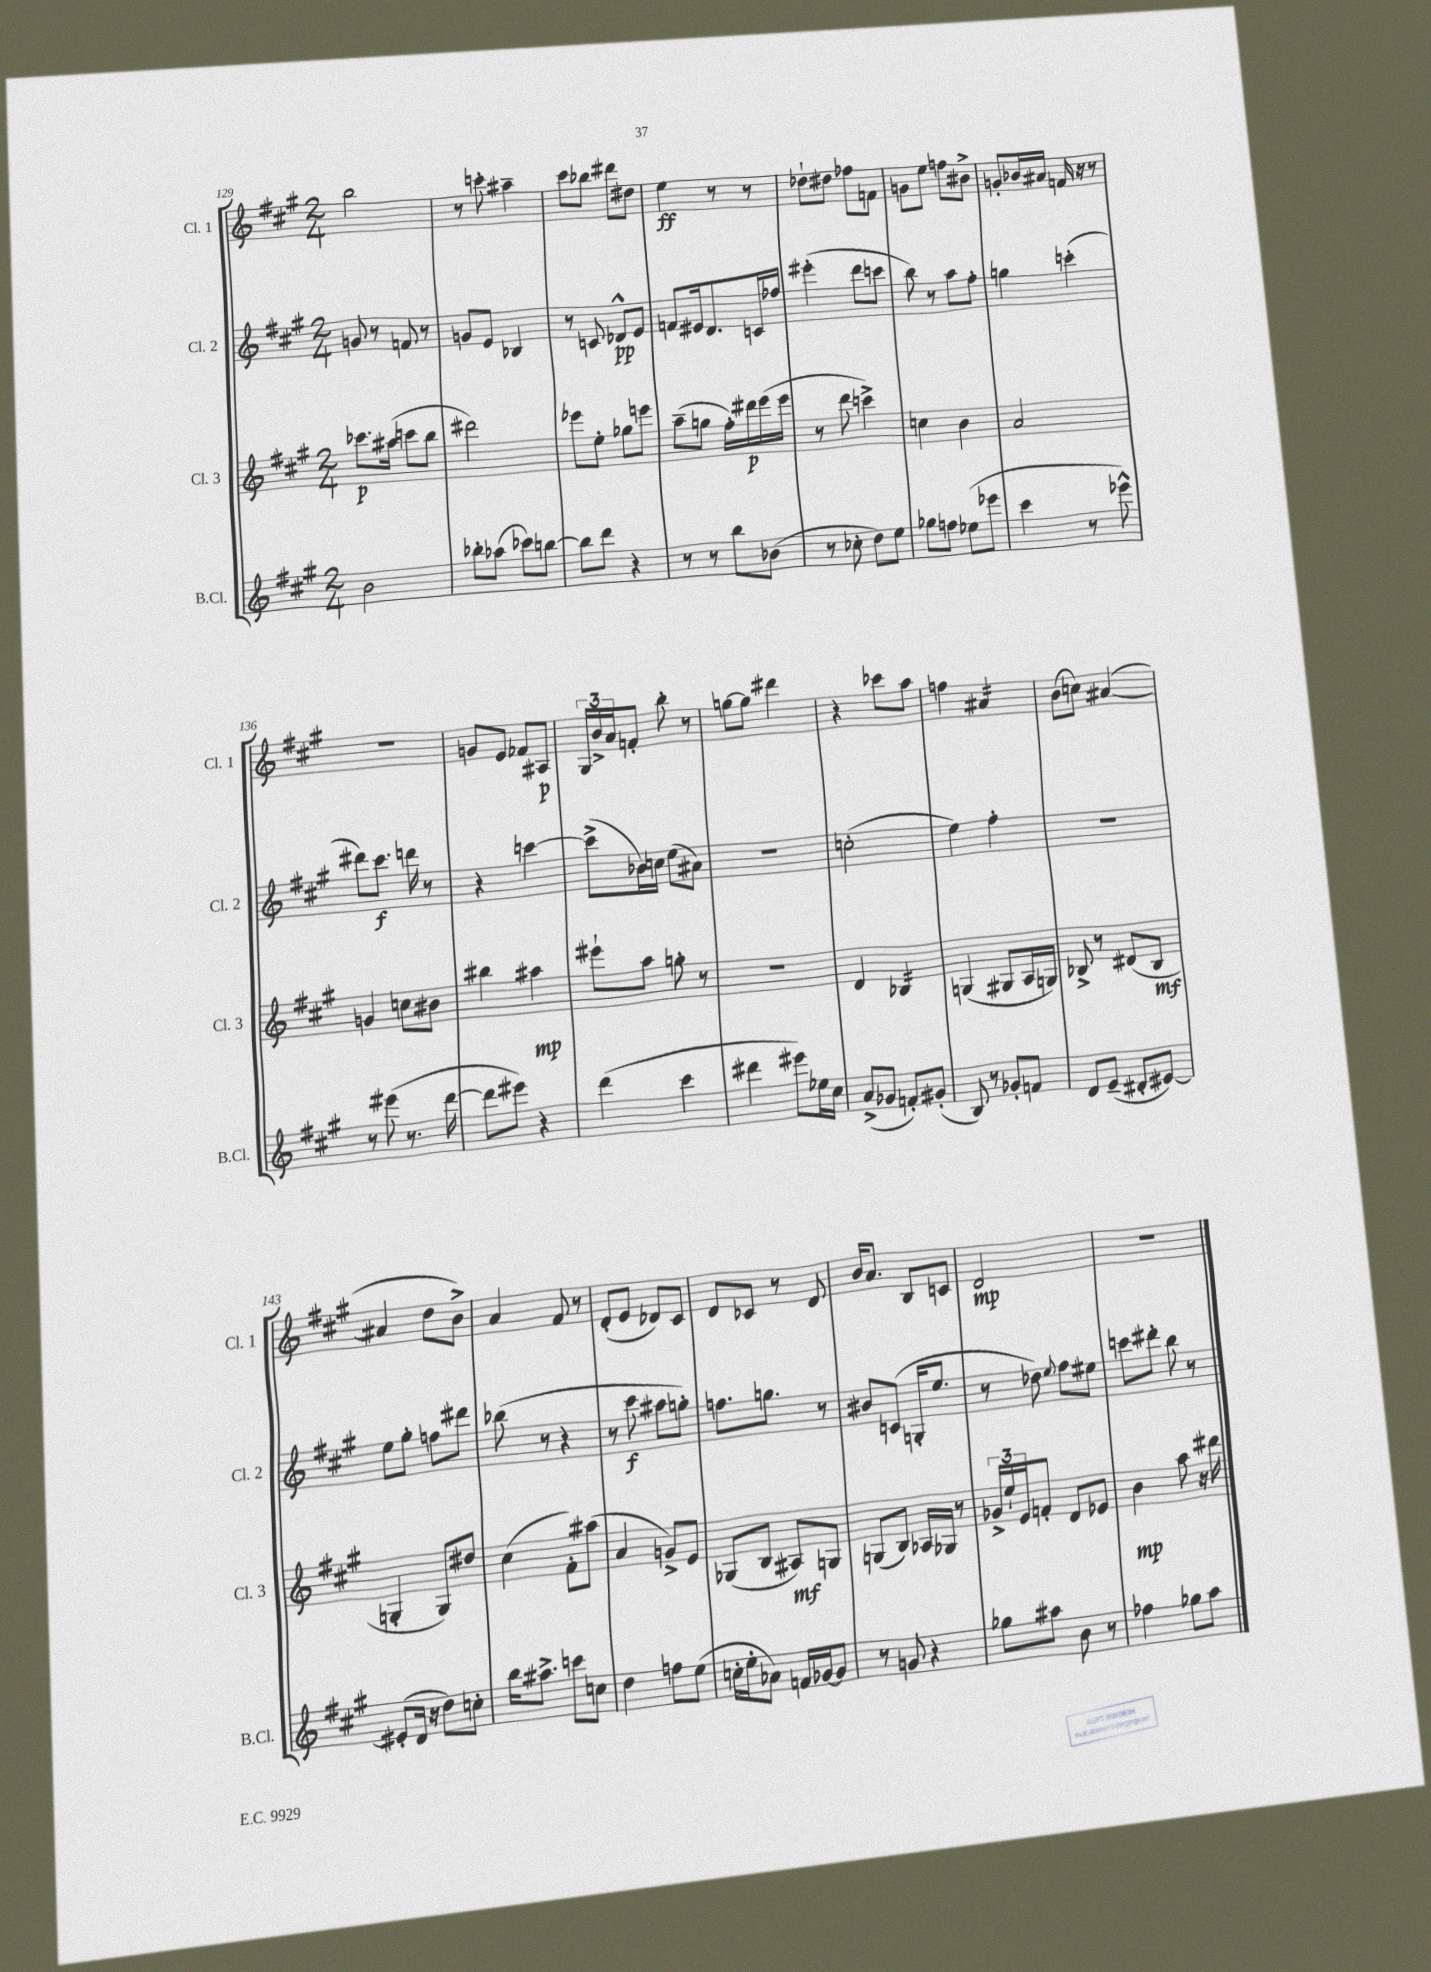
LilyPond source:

<<
\new StaffGroup <<
\new Staff = "s0" \with { instrumentName = "Cl. 1" shortInstrumentName = "Cl. 1" } {
    \clef treble \key a \major \numericTimeSignature \time 2/4
    b''2 |
    r8 c'''8-. ais''4-- |
    cis'''8 bes''8 dis'''8 dis''8 |
    e''4\ff r8 r8 |
    des''8-! dis''8 fes''8 f'8 |
    g'8 e''8 f''8 bis'8-> |
    g'8-. bes'16 ais'16 f'16 r16 r8 |
    R2 |
    g'8 e'8 fes'8 ais8\p |
    \tuplet 3/2 { gis16 b'16-> a'16 } f'8-. b''8-. r8 |
    g''8~ g''8 dis'''4 |
    r4 ces'''8 a''8 |
    f''4 ais'4:16 |
    b'8( c''8) ais'4~( |
    ais'4 d''8 b'8->) |
    a'4 fis'8 r8 |
    d'8-.( e'8 des'8) cis'8 |
    d'8 ces'8 r8 d'8 |
    b'16 a'8. b8 c'8 |
    d'2\mp |
    R2 \bar "|." |
}
\new Staff = "s1" \with { instrumentName = "Cl. 2" shortInstrumentName = "Cl. 2" } {
    \clef treble \key a \major \numericTimeSignature \time 2/4
    g'8 r8 f'8 r8 |
    g'8 e'8 bes4 |
    r8 c'8 des'8-^\pp e'8 |
    f'8 eis'16 d'8. c'16 fes''16 |
    eis'''4-.( d'''8 c'''8 |
    b''8) r8 a''8 fis''8-. |
    g''4 c'''4-.( |
    dis'''8) cis'''8.\f d'''16 r8 |
    r4 c'''4~ |
    c'''8->( bes'16) c''16 e''8( ais'8) |
    R2 |
    c''2-.( |
    e''4) fis''4-. |
    r2 |
    e''8 gis''8-. f''8 dis'''8 |
    bes''8( r8 r4 |
    r8 cis'''8\f ais''8 g''8-.) |
    f''8. g''8. r8 |
    bis'8 c'8( g16-. e''8. |
    r8 des''8) \appoggiatura { e''8 } fis''8 eis''8 |
    c'''8 dis'''8-. b''8 r8 \bar "|." |
}
\new Staff = "s2" \with { instrumentName = "Cl. 3" shortInstrumentName = "Cl. 3" } {
    \clef treble \key a \major \numericTimeSignature \time 2/4
    ces'''8.\p ais''16( c'''8 b''8 |
    dis'''2) |
    ees'''8 e''8-. ges''8 e'''8 |
    a''8--( g''8 fis''16-.) dis'''16\p e'''16( e'''16 |
    r8 d'''8 c'''4->) |
    c''4 b'4 |
    a'2 |
    g'4 c''8 bis'8 |
    bis''4 ais''4\mp |
    eis'''8-! a''8 g''8-. r8 |
    r2 |
    d'4 bes4:16 |
    g4( gis8 a16 g16) |
    bes8-> r8 dis'8( bes8\mf |
    g4-. g8) dis''8 |
    cis''4( fis'8-.) ais''8( |
    a'4 g'8->) e'8 |
    ges8( b8 ais8\mf) g8 |
    g8( b8) aes16 ges16 r8 |
    \tuplet 3/2 { ges'16-> e''16-! e'16 } f'8-. d'8 ees'8 |
    b'4\mp a''8 r16 dis'''16 \bar "|." |
}
\new Staff = "s3" \with { instrumentName = "B.Cl." shortInstrumentName = "B.Cl." } {
    \clef treble \key a \major \numericTimeSignature \time 2/4
    b'2 |
    bes''8-. aes''8( ces'''8) b''8~ |
    b''8 d'''8 r4 |
    r8 r8 b''8 bes'8( |
    r8 ces''8-. d''8) e''8 |
    ges''8 f''8 ees''8( ees'''8 |
    cis'''4 r8 ees'''8-^) |
    r8 eis'''8( r8. d'''16~ |
    d'''8 eis'''8) r4 |
    d'''4( cis'''4 |
    dis'''4 eis'''8) ees''16 cis''16 |
    a'8->( ges'8 f'8-.) gis'8-.( |
    b8) r8 ges'8-. f'8 |
    d'8 e'8--( dis'8-. eis'8~) |
    eis'8-.( d'16 r16 d''8) c''8-. |
    b''16 ais''8.-> c'''8 c''8 |
    d''4 f''8 e''8( |
    c''16-. e''16-. aes'8) f'16 ges'16~ ges'8 |
    r8 g'8 r4 |
    ges''8 ais''8 b'8 r8 |
    fes''4 ges''8 a''8 \bar "|." |
}
>>
>>
\layout { \context { \Score currentBarNumber = #129 } }
